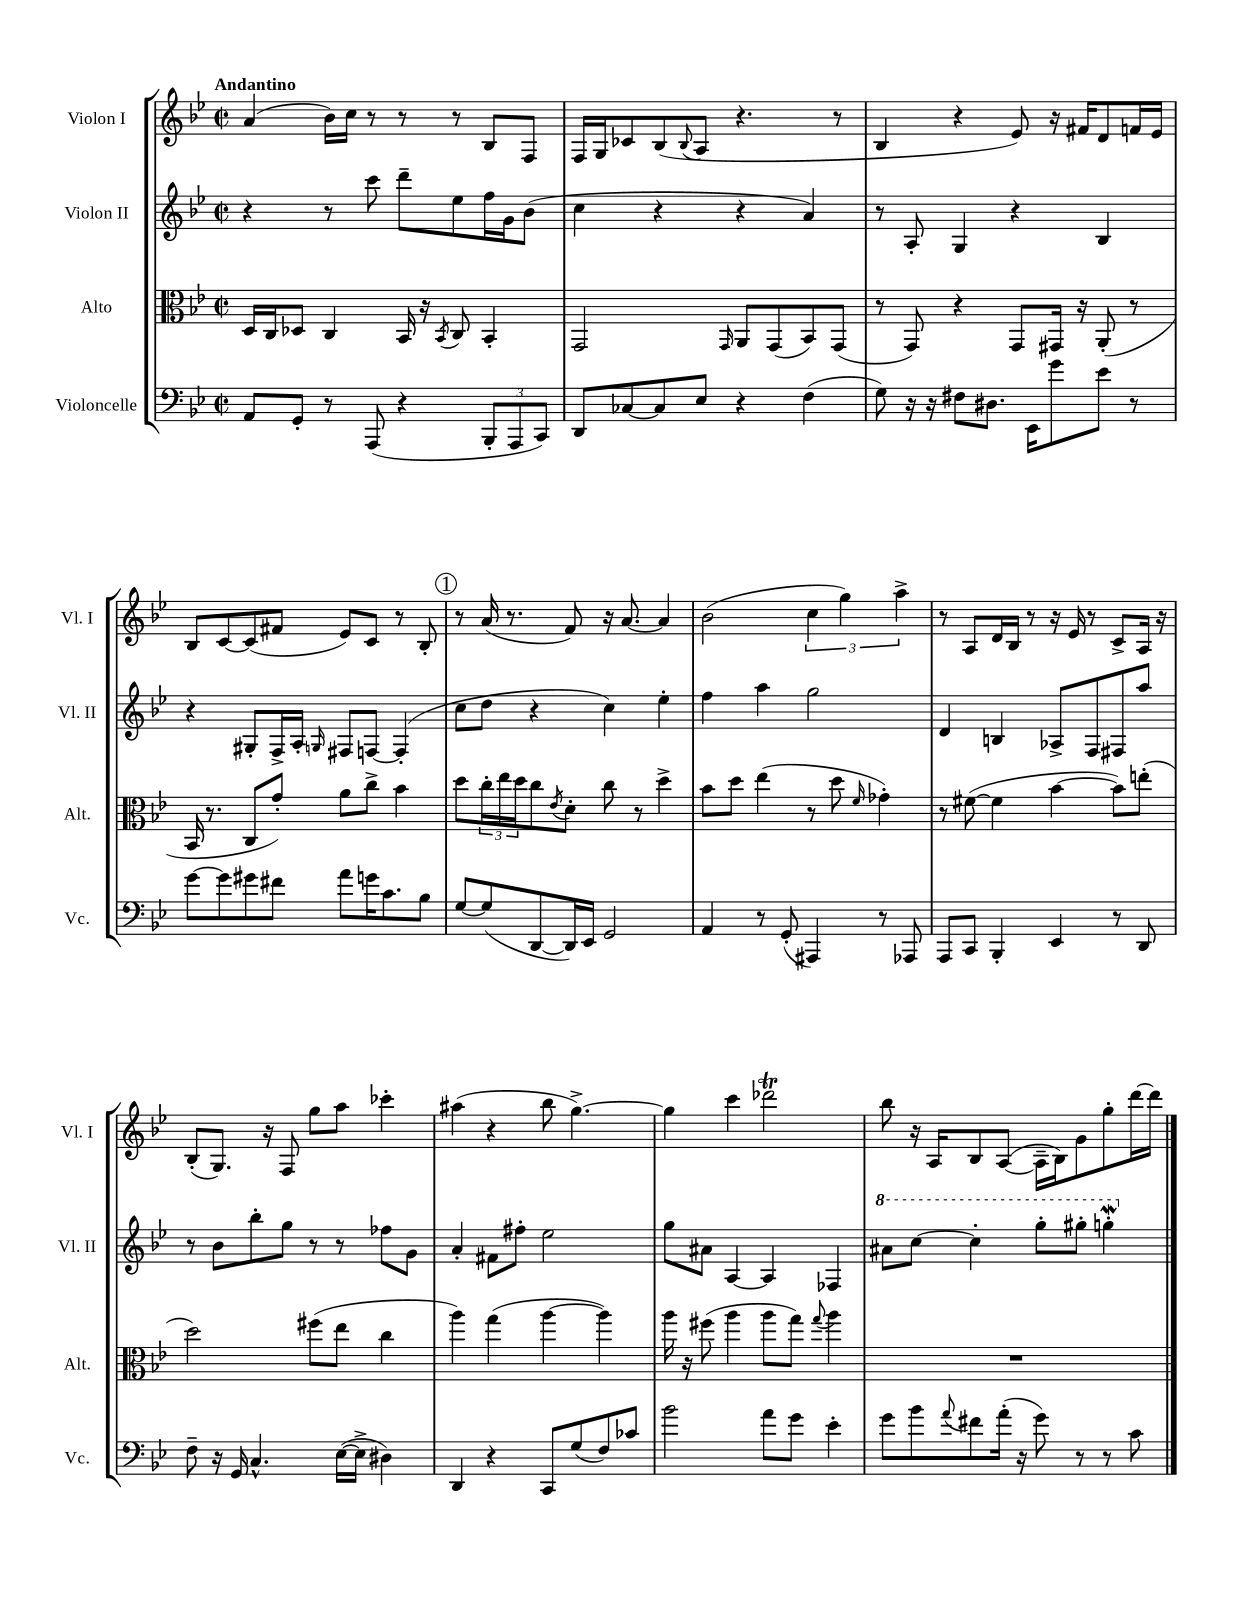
<<
\new StaffGroup <<
\new Staff = "s0" \with { instrumentName = "Violon I" shortInstrumentName = "Vl. I" } {
    \clef treble \key bes \major \defaultTimeSignature \time 2/2 \tempo "Andantino"
    a'4( bes'16) c''16 r8 r8 r8 bes8 f8 |
    f16 g16 ces'8 bes8( \appoggiatura { bes8 } a8 r4. r8 |
    bes4 r4 ees'8) r16 fis'16 d'8 f'16 ees'16 |
    bes8 c'8~ c'8( fis'8 ees'8) c'8 r8 bes8-. |
    \mark \markup { \circle "1" } r8 a'16( r8. f'8) r16 a'8.~ a'4 |
    bes'2( \tuplet 3/2 { c''4 g''4) a''4-> } |
    r8 a8 d'16 bes16 r8 r16 ees'16 r8 c'8-> a16 r16 |
    bes8-.( g8.) r16 f8 g''8 a''8 ces'''4-. |
    ais''4( r4 bes''8 g''4.~->) |
    g''4 c'''4 des'''2\trill |
    bes''8 r16 a16 bes8 a8~( a16-- bes16) g'8 g''8-. d'''16~ d'''16 \bar "|." |
}
\new Staff = "s1" \with { instrumentName = "Violon II" shortInstrumentName = "Vl. II" } {
    \clef treble \key bes \major \defaultTimeSignature \time 2/2
    r4 r8 c'''8 d'''8-- ees''8 f''16 g'16 bes'8( |
    c''4 r4 r4 a'4) |
    r8 a8-. g4 r4 bes4 |
    r4 gis8-. f16-> a16-. \grace { g16 } fis8 f8~ f4-.( |
    \mark \markup { \circle "1" } c''8 d''8 r4 c''4) ees''4-. |
    f''4 a''4 g''2 |
    d'4 b4 aes8-> f8 fis8 a''8 |
    r8 bes'8 bes''8-. g''8 r8 r8 fes''8 g'8 |
    a'4-. fis'8 fis''8-. ees''2 |
    g''8 ais'8 a4~ a4 fes4 |
    \ottava #1 ais''8 c'''8~ c'''4-. g'''8-. gis'''8-. g'''4-.\mordent \ottava #0 \bar "|." |
}
\new Staff = "s2" \with { instrumentName = "Alto" shortInstrumentName = "Alt." } {
    \clef alto \key bes \major \defaultTimeSignature \time 2/2
    d16 c16 des8 c4 bes,16 r16 \acciaccatura { bes,8 } c8 bes,4-. |
    g,2 \grace { g,16 } a,8 g,8( bes,8) g,8( |
    r8 g,8) r4 g,8 gis,16 r16 a,8-.( r8 |
    bes,16 r8. c8 g'8-.) a'8 c''8-> bes'4 |
    \mark \markup { \circle "1" } d''8 \tuplet 3/2 { c''16-. ees''16 d''16 } c''8 \acciaccatura { ees'8 } d'8-. c''8 r8 d''4-> |
    bes'8 d''8 ees''4( r8 d''8 \grace { f'16 } ges'4-.) |
    r8 fis'8~( fis'4 bes'4~ bes'8) e''8-.( |
    d''2) fis''8( ees''8 c''4 |
    a''4) g''4( a''4~ a''4) |
    a''16 r16 fis''8( a''4 a''8 g''8) \appoggiatura { g''8 } a''4 |
    R1 \bar "|." |
}
\new Staff = "s3" \with { instrumentName = "Violoncelle" shortInstrumentName = "Vc." } {
    \clef bass \key bes \major \defaultTimeSignature \time 2/2
    a,8 g,8-. r8 a,,8( r4 \tuplet 3/2 { bes,,8-. a,,8 c,8) } |
    d,8 ces8~ ces8 ees8 r4 f4( |
    g8) r16 r16 fis8 dis8. ees,16 g'8 ees'8 r8 |
    g'8~ g'8 gis'8 fis'8 a'8 g'16 c'8. bes8 |
    \mark \markup { \circle "1" } g8~ g8( d,8~ d,16) ees,16 g,2 |
    a,4 r8 g,8-.( ais,,4) r8 aes,,8 |
    a,,8 c,8 bes,,4-. ees,4 r8 d,8 |
    f8-- r16 g,16 c4.-^ ees16~( ees16-> dis4) |
    d,4 r4 c,8 g8( f8) ces'8 |
    bes'2 a'8 g'8 ees'4-. |
    g'8 bes'8 \appoggiatura { a'8 } fis'8 a'16-.( r16 g'8) r8 r8 c'8 \bar "|." |
}
>>
>>
\layout { \context { \Score \remove "Bar_number_engraver" } }
